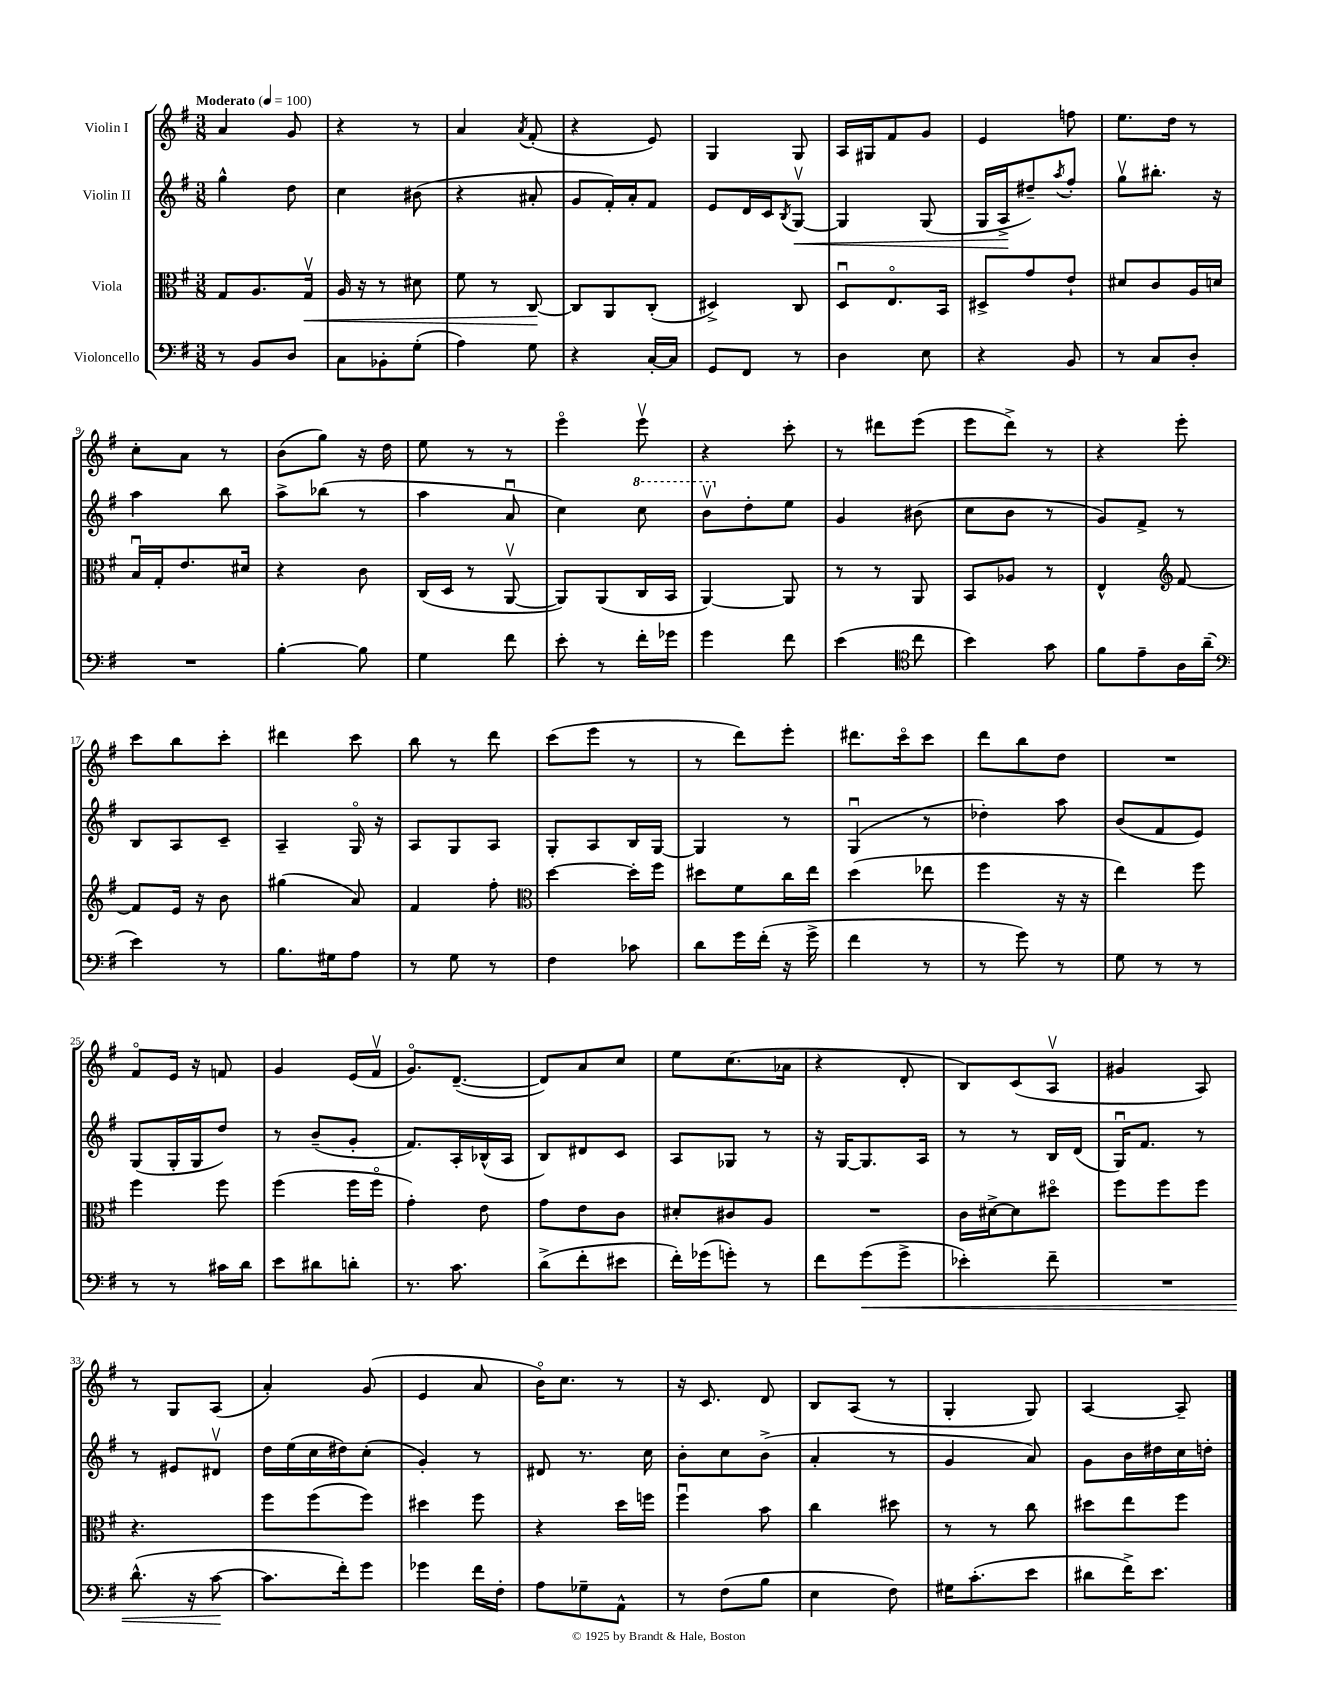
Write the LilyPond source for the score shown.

<<
\new StaffGroup <<
\new Staff = "s0" \with { instrumentName = "Violin I" } {
    \clef treble \key g \major \numericTimeSignature \time 3/8 \tempo "Moderato" 4 = 100
    a'4 g'8 |
    r4 r8 |
    a'4 \acciaccatura { a'8 } fis'8-.( |
    r4 e'8) |
    g4 g8 |
    a16 gis16 fis'8 g'8 |
    e'4 f''8 |
    e''8. d''16 r8 |
    c''8-. a'8 r8 |
    b'8( g''8) r16 d''16 |
    e''8 r8 r8 |
    e'''4\flageolet e'''8\upbow |
    r4 c'''8-. |
    r8 dis'''8 e'''8( |
    e'''8 d'''8->) r8 |
    r4 e'''8-. |
    c'''8 b''8 c'''8-. |
    dis'''4 c'''8 |
    b''8 r8 d'''8 |
    c'''8( e'''8 r8 |
    r8 d'''8) e'''8-. |
    dis'''8. c'''16\flageolet c'''8 |
    d'''8 b''8 d''8 |
    R4. |
    fis'8\flageolet e'16 r16 f'8 |
    g'4 e'16( fis'16\upbow |
    g'8.\flageolet) d'8.~--( |
    d'8) a'8 c''8 |
    e''8 c''8.( aes'16 |
    r4 d'8-. |
    b8) c'8( a8\upbow |
    gis'4 a8) |
    r8 g8 a8( |
    a'4-.) g'8( |
    e'4 a'8 |
    b'16\flageolet) c''8. r8 |
    r16 c'8. d'8 |
    b8 a8( r8 |
    g4-. g8) |
    a4~ a8-- \bar "|." |
}
\new Staff = "s1" \with { instrumentName = "Violin II" } {
    \clef treble \key g \major \numericTimeSignature \time 3/8
    g''4-^ d''8 |
    c''4 bis'8( |
    r4 ais'8-. |
    g'8 fis'16-.) a'16-. fis'8 |
    e'8 d'16 c'16 \acciaccatura { b8 } g8~\upbow\< |
    g4 g8( |
    g16 a16->\! dis''8--) \acciaccatura { a''8 } fis''8-. |
    g''8\upbow bis''8.-. r16 |
    a''4 b''8 |
    a''8-> bes''8( r8 |
    a''4 a'8\downbow |
    c''4) \ottava #1 c'''8 |
    b''8\upbow \ottava #0 d''8-. e''8 |
    g'4 bis'8( |
    c''8 b'8 r8 |
    g'8) fis'8-> r8 |
    b8 a8 c'8-- |
    a4-- g16\flageolet r16 |
    a8 g8 a8 |
    g8-. a8 b16 g16~ |
    g4 r8 |
    g4\downbow( r8 |
    des''4-.) a''8 |
    b'8( fis'8 e'8) |
    g8( g16-. g16 d''8) |
    r8 b'8--( g'8-. |
    fis'8.) a16-. bes16-^( a16 |
    b8) dis'8 c'8 |
    a8 ges8 r8 |
    r16 g16~ g8. a16 |
    r8 r8 b16 d'16( |
    g16\downbow) fis'8. r8 |
    r8 eis'8 dis'8\upbow |
    d''16 e''16( c''16 dis''16) c''8-.( |
    g'4-.) r8 |
    dis'8 r8. c''16 |
    b'8-. c''8 b'8->( |
    a'4-. r8 |
    g'4 a'8) |
    g'8 b'16 dis''16 c''16 d''16-. \bar "|." |
}
\new Staff = "s2" \with { instrumentName = "Viola" } {
    \clef alto \key g \major \numericTimeSignature \time 3/8
    g8 a8. g16\upbow\< |
    a16 r16 r8 dis'8 |
    fis'8 r8 c8~\! |
    c8 a,8 c8-.( |
    dis4->) c8 |
    d8\downbow e8.\flageolet b,16 |
    dis8-> g'8 e'8-! |
    dis'8 c'8 a16 d'16 |
    b16\downbow g16-. e'8. dis'16 |
    r4 c'8 |
    c16( d16 r8 a,8~\upbow |
    a,8) a,8( c16 b,16 |
    a,4~) a,8 |
    r8 r8 a,8 |
    b,8 aes8 r8 |
    e4-^ \clef treble fis'8~ |
    fis'8 e'16 r16 b'8 |
    gis''4( a'8) |
    fis'4 fis''8-. |
    \clef alto d''4~ d''16-. fis''16 |
    dis''8 fis'8 c''16 e''16 |
    d''4( ees''8 |
    fis''4 r16 r16 |
    e''4) fis''8 |
    fis''4 fis''8 |
    fis''4( fis''16 fis''16\flageolet |
    g'4-.) e'8 |
    g'8 e'8 c'8 |
    dis'8-. cis'8 a8 |
    R4. |
    c'16 dis'16~-> dis'8 dis''8\flageolet |
    fis''8 fis''8 fis''8 |
    r4. |
    fis''8 fis''8( fis''8) |
    dis''4 fis''8 |
    r4 d''16 f''16 |
    fis''4\downbow b'8 |
    c''4 dis''8 |
    r8 r8 c''8 |
    dis''8 e''8 fis''8 \bar "|." |
}
\new Staff = "s3" \with { instrumentName = "Violoncello" } {
    \clef bass \key g \major \numericTimeSignature \time 3/8
    r8 b,8 d8 |
    c8 bes,8-. g8-.( |
    a4) g8 |
    r4 c16~-. c16 |
    g,8 fis,8 r8 |
    d4 e8 |
    r4 b,8 |
    r8 c8 d8-. |
    R4. |
    b4~-. b8 |
    g4 fis'8 |
    e'8-. r8 fis'16-. ges'16 |
    g'4 fis'8 |
    e'4( \clef tenor c''8 |
    b'4) g'8 |
    fis'8 e'8-- a16 a'16--( |
    \clef bass e'4) r8 |
    b8. gis16 a8 |
    r8 g8 r8 |
    fis4 ces'8 |
    d'8 g'16 fis'16-.( r16 g'16-> |
    fis'4 r8 |
    r8 g'8) r8 |
    g8 r8 r8 |
    r8 r8 cis'16 d'16 |
    e'8 dis'8 d'8-. |
    r8. c'8. |
    d'8->( fis'8-. eis'8 |
    fis'16-.) ges'16( g'8-.) r8 |
    fis'8 g'8\<( g'8-> |
    ees'4-.) fis'8-- |
    R4. |
    d'8.-^( r16 c'8~\! |
    c'8. fis'16-.) g'8 |
    ges'4 fis'16 fis16-. |
    a8 ges8-- a,8-^ |
    r8 fis8( b8 |
    e4 fis8) |
    gis16 c'8.-.( e'8 |
    dis'8 fis'16->) e'8. \bar "|." |
}
>>
>>
